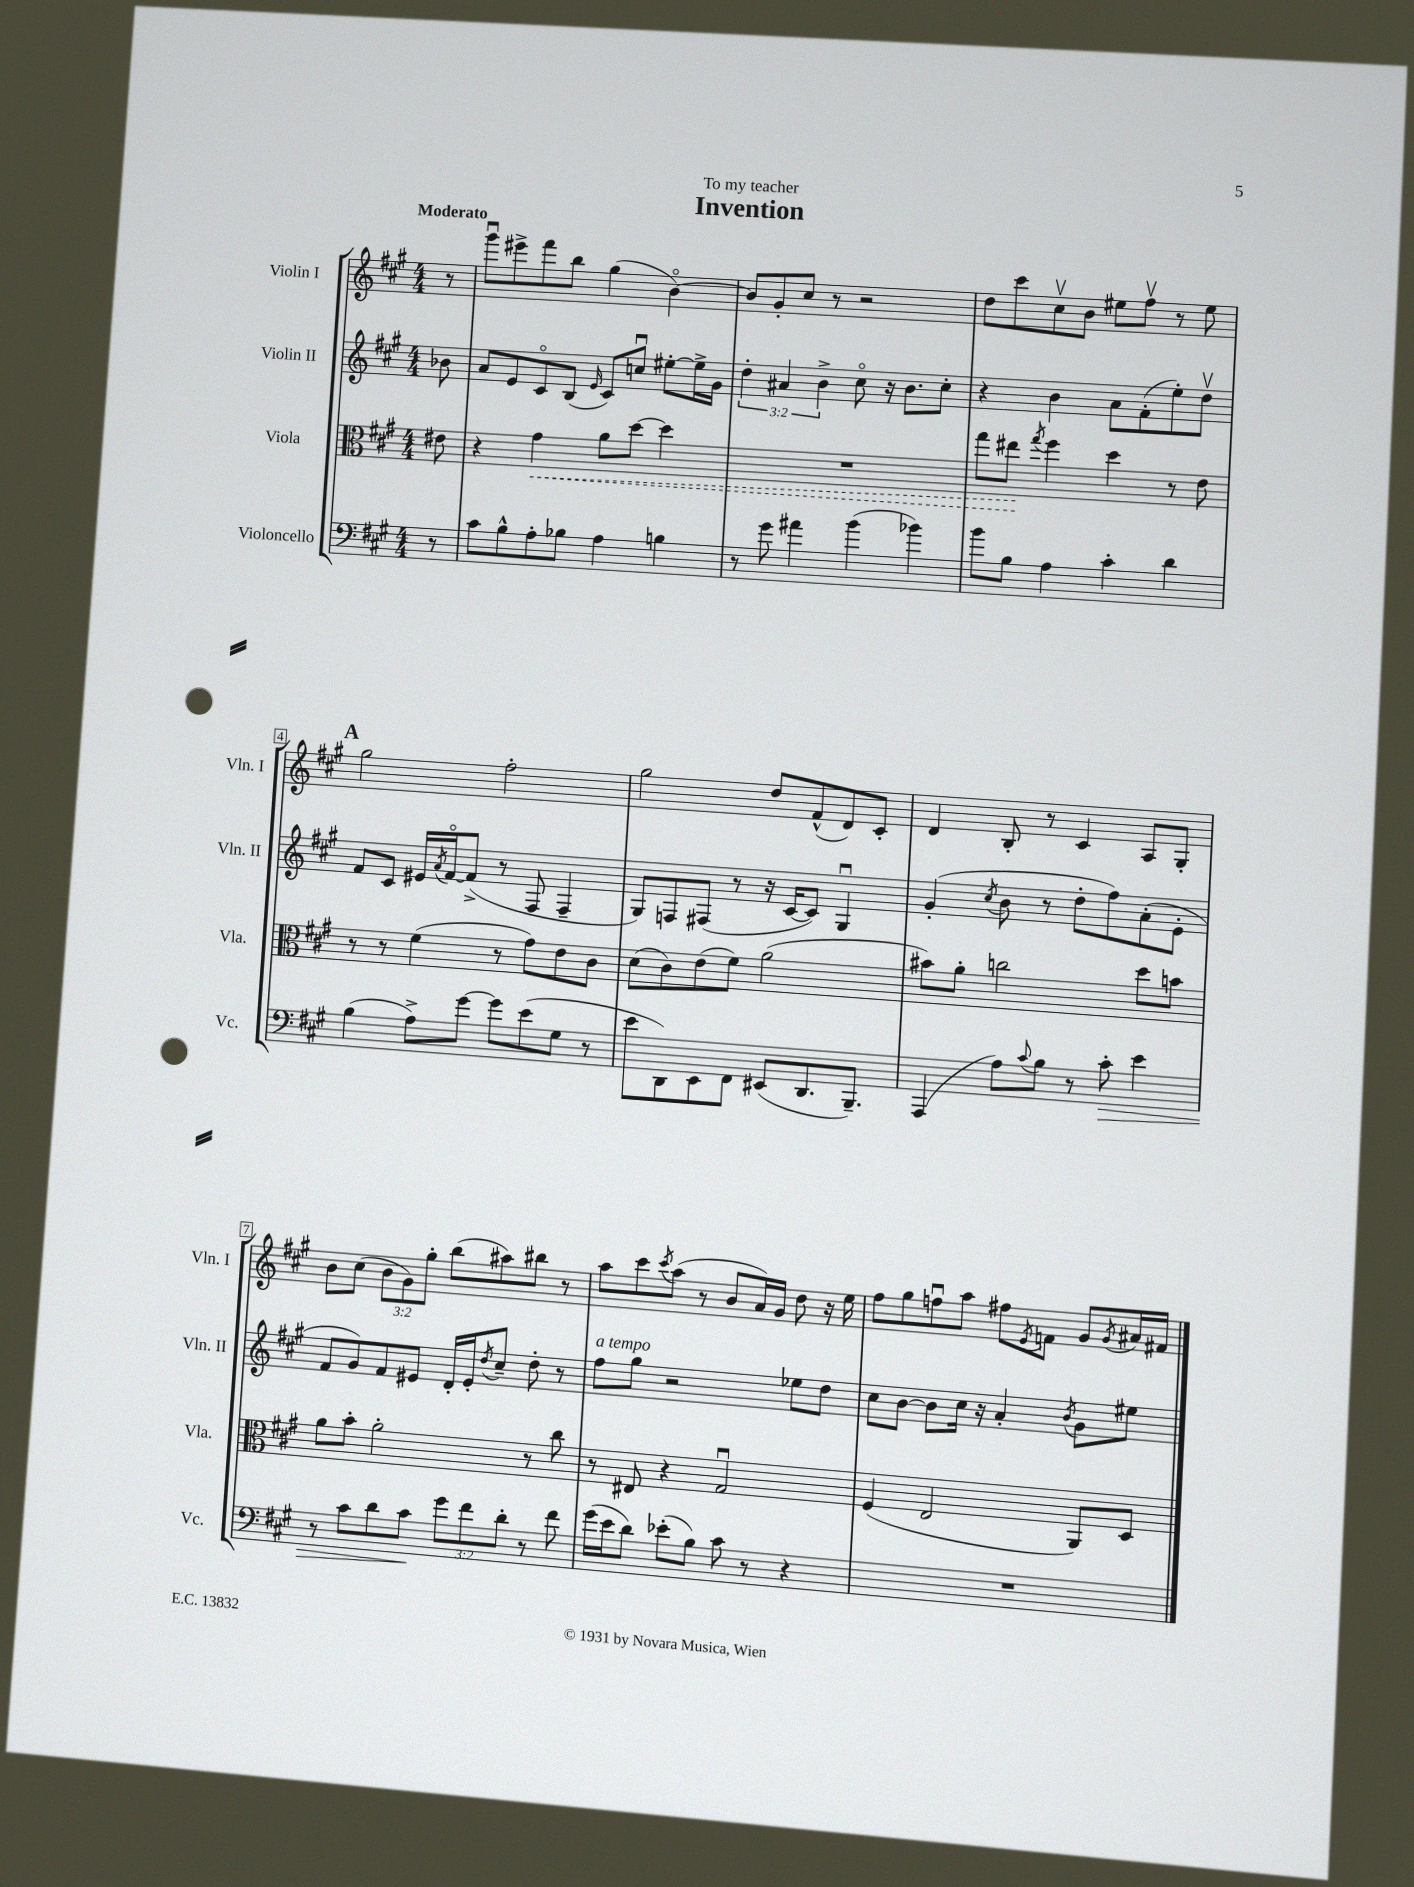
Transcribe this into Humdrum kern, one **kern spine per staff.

**kern	**kern	**kern	**kern
*staff4	*staff3	*staff2	*staff1
*clefF4	*clefC3	*clefG2	*clefG2
*k[f#c#g#]	*k[f#c#g#]	*k[f#c#g#]	*k[f#c#g#]
*M4/4	*M4/4	*M4/4	*M4/4
8r	8e#	8b-	8r
=	=	=	=
8c#	4r	8a	8ggg#u
8B^^	.	8e	8eee#^
8A'	4g#	8c#o	8fff#
8B-	.	(8B	8bb
.	.	16qqe	.
4A	8a	8c#)	(4gg#
.	[8dd	8ccu	.
4B	4dd]	[8ee#'	[4bo)
.	.	16ee#^]	.
.	.	16g#	.
=	=	=	=
8r	1r	6dd'	8b]
8g#	.	.	8g#'
.	.	6a#	.
4a#	.	.	8cc#
.	.	6b^	.
.	.	.	8r
(4b	.	8cc#o	2r
.	.	16r	.
.	.	8.b	.
4b-)	.	.	.
.	.	8cc#'	.
=	=	=	=
8b	8gg#	4r	8dd
8B	8ee#	.	8ccc#
.	8qgg#	.	.
4A	4ff#	4b	8cc#v
.	.	.	8b
4c#'	4dd	8a	8ee#
.	.	(8f#'	8ff#v
4d	8r	8ee')	8r
.	8e	8ddv	8ee#
=	=	=	=
(4B	8r	8f#	2gg#
.	8r	8c#	.
8A^)	(4f#	16e#	.
.	.	8qa	.
.	.	[16f#o	.
[8g#	.	(8f#^]	.
8g#]	8r	8r	2ff#'
(8e	8g#)	8F#	.
8G#	8e	4F#~	.
8r	8c#	.	.
=	=	=	=
8e	(8d	8G#)	2gg#
8DD)	8c#)	8F	.
8EE	(8e	(8F#	.
8FF#	8f#)	8r	.
(8EE#	(2a	16r	8dd
.	.	[16c#	.
8.DD	.	8c#])	(8f#^^
.	.	4G#u	8d)
8.BBB~)	.	.	.
.	.	.	8c#'
=	=	=	=
(4AAA	8b#)	(4g#'	4d
.	8a'	.	.
.	.	8qcc#	.
8A)	2cc	8b	8B'
8qqc#	.	.	.
8B	.	8r	8r
8r	.	8dd'	4c#
8c#'	.	8ff#)	.
4e	8dd	(8a'	8A
.	8b	8e'	8G#'
=	=	=	=
8r	8a	8f#	8b
8c#	8b'	8g#)	(8cc#
8d	2a'	8f#	12b
.	.	.	12g#)
8c#	.	8e#	.
.	.	.	12gg#'
12g#	.	16d'	(8bb
.	.	16e#'	.
12f#	.	.	.
.	.	8qdd	.
.	.	8cc#~	8aa#)
12d'	.	.	.
8r	8r	8dd'	8bb#
8f#	8cc#	8r	8r
=	=	=	=
(16g#	8r	8ff#	8aa
16e	.	.	.
8d)	8E#	8gg#	8ccc#
.	.	.	8qccc#
(8e-'	4r	2r	(8aa
8B)	.	.	8r
8c#	2G#u	.	8b
8r	.	.	16a)
.	.	.	16g#
4r	.	8ee-	8dd
.	.	8dd	16r
.	.	.	16ee
=	=	=	=
1r	(4F#	8cc#	8ff#
.	.	[8b	8gg#
.	2E	8b]	8ffu
.	.	16cc#	8aa
.	.	16r	.
.	.	4a'	8ff#
.	.	.	8qe
.	.	.	8f
.	.	8qb	.
.	8AA)	8g#	8g#
.	.	.	8qg#
.	8D	8ee#	16a#
.	.	.	16f#
==	==	==	==
*-	*-	*-	*-
